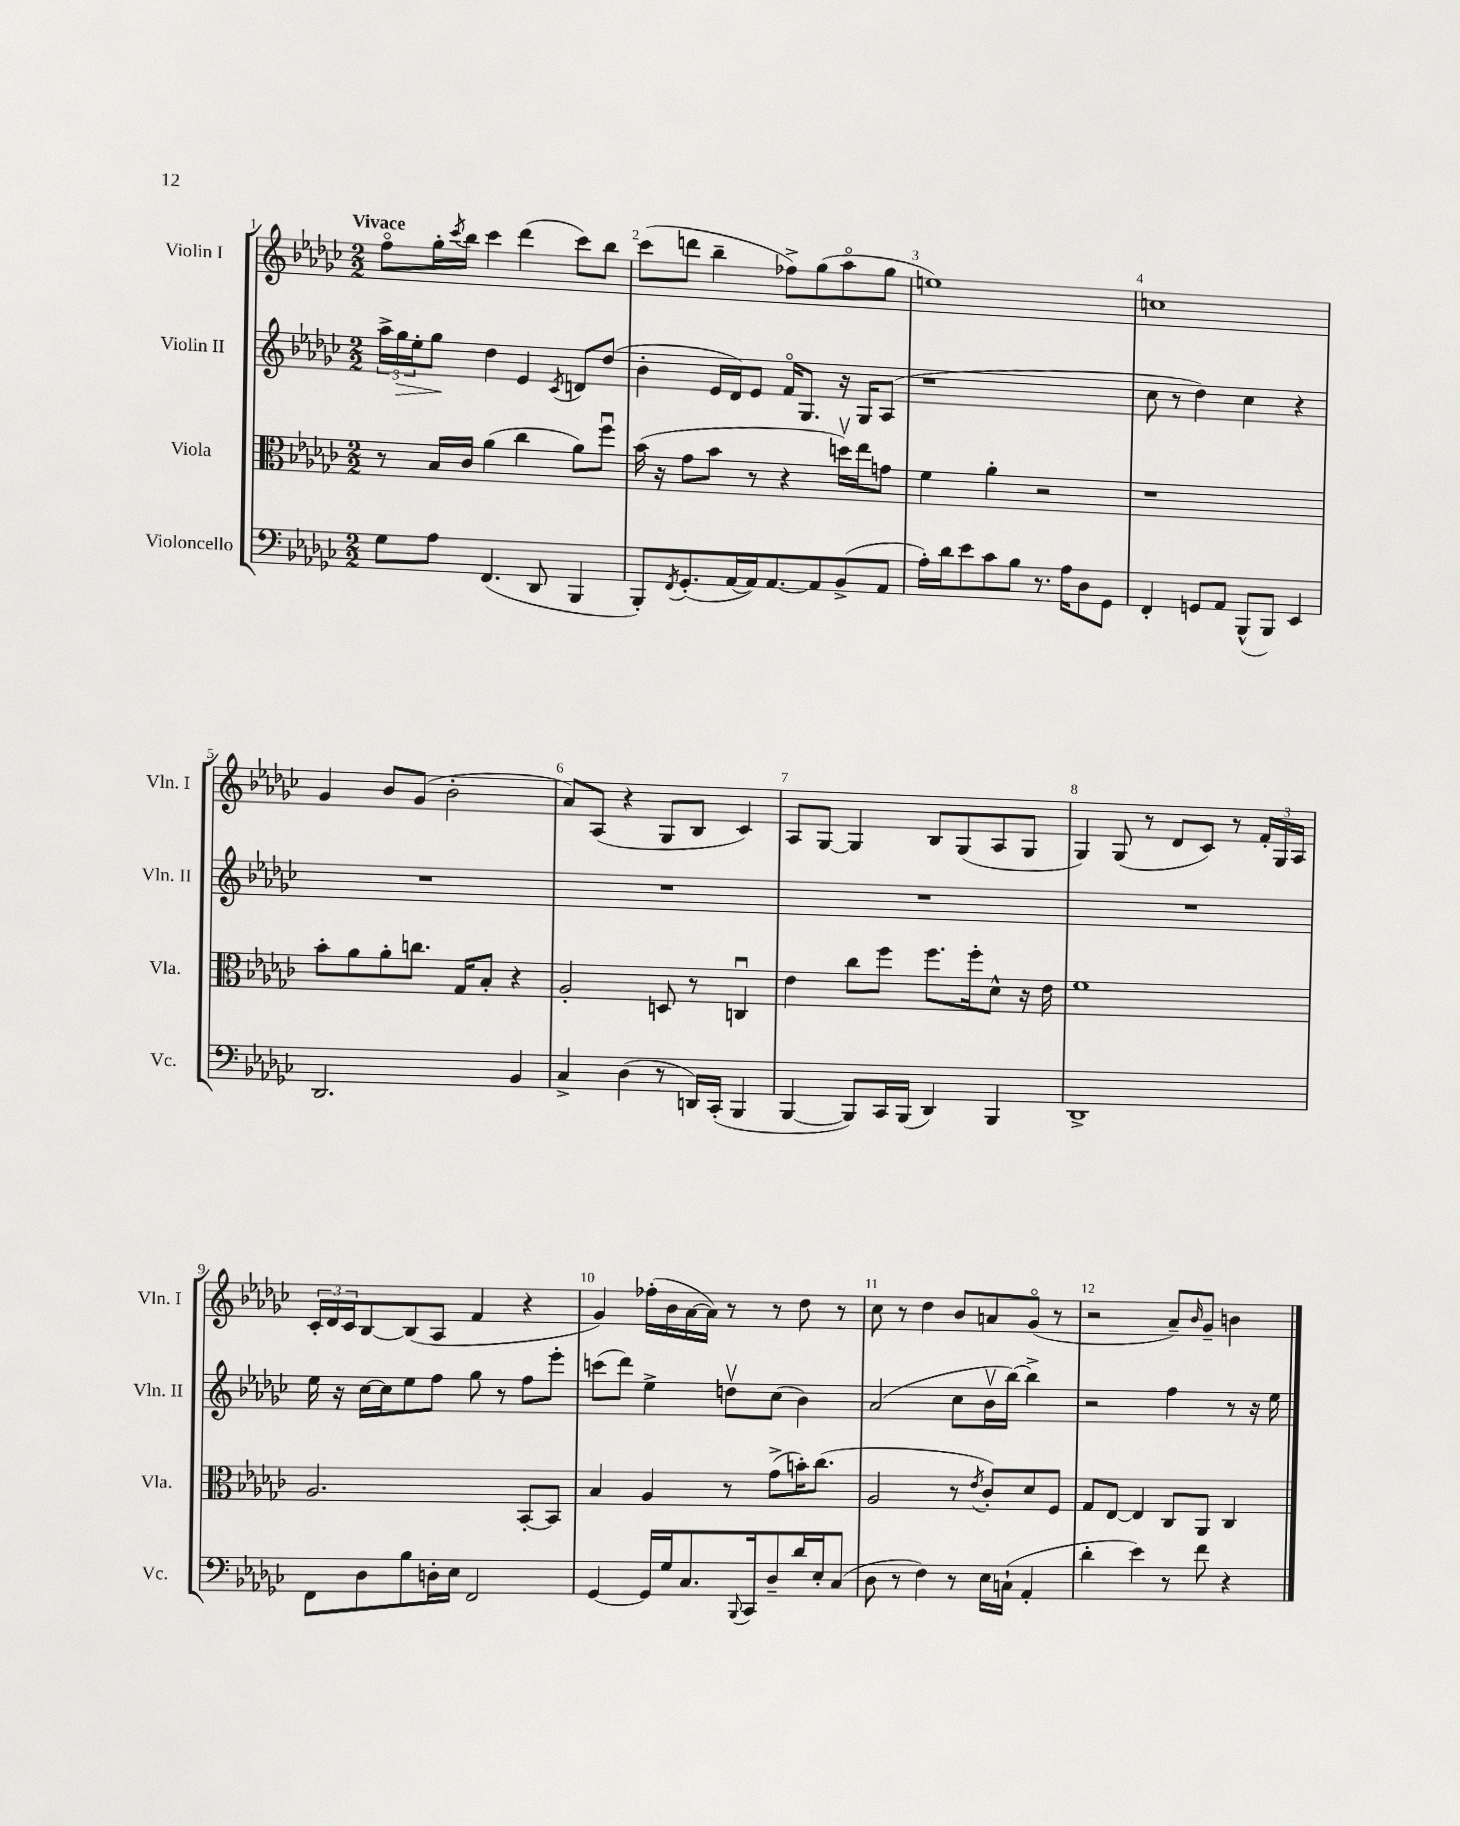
<<
\new StaffGroup <<
\new Staff = "s0" \with { instrumentName = "Violin I" shortInstrumentName = "Vln. I" } {
    \clef treble \key ges \major \numericTimeSignature \time 2/2 \tempo "Vivace"
    f''8\flageolet ges''16-. \acciaccatura { ces'''8 } bes''16 ces'''4 des'''4( ces'''8) bes''8 |
    ces'''8( d'''8 bes''4-- fes''8->) ges''8( aes''8\flageolet ges''8 |
    e''1) |
    c''1 |
    ges'4 bes'8 ges'8( bes'2-. |
    aes'8) aes8( r4 ges8 bes8 ces'4) |
    aes8 ges8~ ges4 bes8 ges8( aes8 ges8 |
    ges4) ges8( r8 des'8 ces'8) r8 \tuplet 3/2 { f'16-. ges16 aes16 } |
    \tuplet 3/2 { ces'16-. des'16 ces'16 } bes8~ bes8( aes8 f'4 r4 |
    ges'4) fes''16-.( bes'16 aes'16~ aes'16) r8 r8 des''8 r8 |
    ces''8 r8 des''4 bes'8 a'8 ges'8\flageolet( r8 |
    r2 aes'8--) \grace { bes'16 } ges'8-- b'4 \bar "|." |
}
\new Staff = "s1" \with { instrumentName = "Violin II" shortInstrumentName = "Vln. II" } {
    \clef treble \key ges \major \numericTimeSignature \time 2/2
    \tuplet 3/2 { aes''16-> ges''16\> ees''16-. } ges''8\! des''4 ees'4 \acciaccatura { ces'8 } d'8 des''8( |
    bes'4-. ees'16 des'16) ees'8 f'16\flageolet ges8. r16 ges16 aes8( |
    r1 |
    ces''8 r8 des''4) ces''4 r4 |
    R1 |
    R1 |
    R1 |
    R1 |
    ees''16 r16 ces''16~ ces''16 ees''8 f''8 ges''8 r8 f''8 ees'''8-. |
    c'''8( des'''8) ees''4-> d''8\upbow ces''8( bes'4) |
    aes'2( ces''8 bes'16\upbow bes''16~) bes''4-> |
    r2 f''4 r8 r16 ees''16 \bar "|." |
}
\new Staff = "s2" \with { instrumentName = "Viola" shortInstrumentName = "Vla." } {
    \clef alto \key ges \major \numericTimeSignature \time 2/2
    r8 bes16 ces'16 aes'4( ces''4 aes'8) f''8\downbow |
    bes'16( r16 ges'8 bes'8 r8 r4 d''16\upbow) ees''16 g'8 |
    f'4 aes'4-. r2 |
    r1 |
    bes'8-. aes'8 aes'8-. c''8. ges16 bes8-. r4 |
    aes2-. d8 r8 c4\downbow |
    ees'4 ces''8 f''8 f''8. f''16-. des'8-^ r16 ees'16 |
    f'1 |
    aes2. bes,8~-. bes,8 |
    bes4 aes4 r8 ges'8->( b'16-.) ces''8.( |
    aes2 r8 \acciaccatura { ees'8 } ces'8-.) des'8 f8 |
    ges8 ees8~ ees4 ces8 aes,8 ces4 \bar "|." |
}
\new Staff = "s3" \with { instrumentName = "Violoncello" shortInstrumentName = "Vc." } {
    \clef bass \key ges \major \numericTimeSignature \time 2/2
    ges8 aes8 f,4.( des,8 bes,,4 |
    bes,,8-.) \acciaccatura { f,8 } ges,8.-.( aes,16~ aes,16) aes,8.~ aes,8 bes,8->( aes,8 |
    aes16-.) des'16 ees'8 ces'8 bes8 r8. aes16 des8 ges,8 |
    f,4-. g,8 aes,8 bes,,8-^( bes,,8) ees,4 |
    des,2. bes,4 |
    ces4-> des4( r8 d,16) ces,16-.( bes,,4 |
    bes,,4~ bes,,8) ces,16 bes,,16( des,4) bes,,4 |
    des,1-> |
    f,8 des8 bes8 d16-. ees16 f,2 |
    ges,4~ ges,16 ges16 ces8. \appoggiatura { bes,,8 } ces,16 des8-- des'16 ees16-. ces8( |
    des8 r8 f4) r8 ees16 c16-!( aes,4-. |
    des'4-. ees'4) r8 f'8 r4 \bar "|." |
}
>>
>>
\layout { \context { \Score \override BarNumber.break-visibility = ##(#f #t #t) barNumberVisibility = #all-bar-numbers-visible } }
